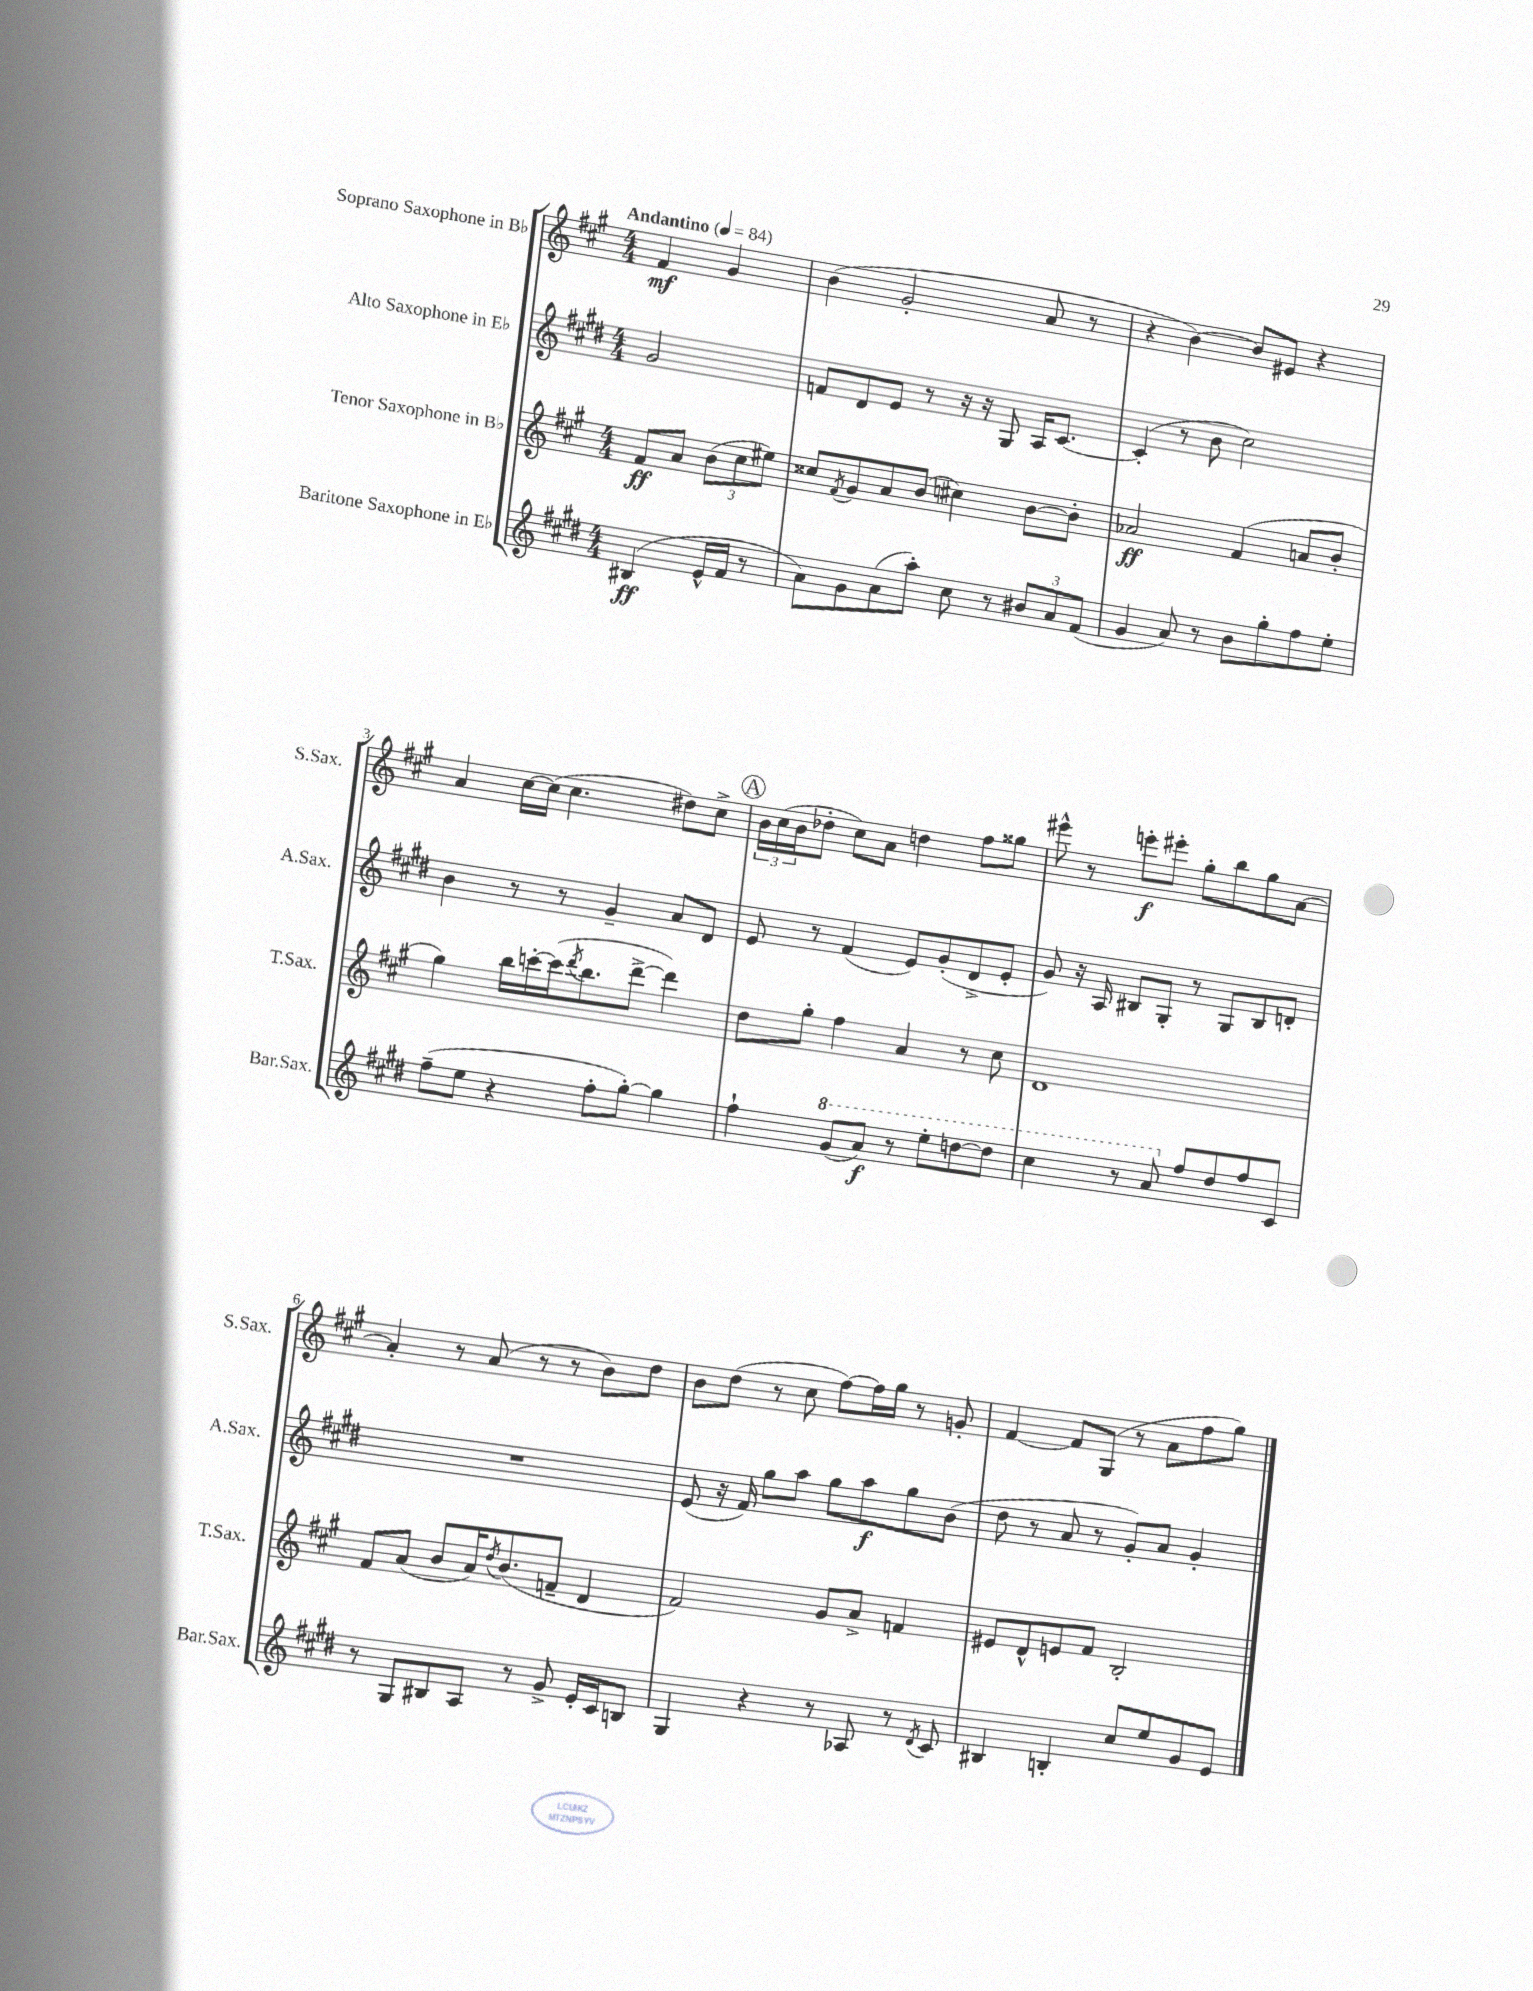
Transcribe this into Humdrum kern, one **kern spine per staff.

**kern	**kern	**kern	**kern
*staff4	*staff3	*staff2	*staff1
*clefG2	*clefG2	*clefG2	*clefG2
*k[f#c#g#d#]	*k[f#c#g#]	*k[f#c#g#d#]	*k[f#c#g#]
*M4/4	*M4/4	*M4/4	*M4/4
*MM84	*MM84	*MM84	*MM84
(4B#	8f#	2g#	4f#
.	8a	.	.
16e^^	(12b	.	4g#
16f#	.	.	.
.	12cc#	.	.
8r	.	.	.
.	12ee#)	.	.
=	=	=	=
8a)	8cc##	8f	(4b
.	8qf#	.	.
8g#	8g#	8d#	.
(8a	8a	8e	2g#'
8aa')	(8b	8r	.
8cc#	4cc#)	16r	.
.	.	16r	.
8r	.	8G#	.
12b#	[8b	16A	8a
.	.	[8.c#	.
12a	.	.	.
.	8b']	.	8r
(12f#	.	.	.
=	=	=	=
4g#	2a-	(4c#']	4r
8a)	.	8r	[4b)
8r	.	8b	.
8b	(4f#	2cc#)	8b]
8gg#'	.	.	8e#
8ff#	8a	.	4r
8ee'	8b'	.	.
=	=	=	=
(8ff#~	4gg#)	4b	4a
8ee	.	.	.
4r	16bb	8r	[16cc#
.	[16ccc'	.	(16cc#]
.	(16ccc]	8r	4.cc#
.	8qddd	.	.
.	8.bb	.	.
8ff#'	.	4g#~	.
[8gg#')	[8ddd^	.	.
4gg#]	4ddd])	8a	8dd#)
.	.	8d#	8cc#^
=	=	=	=
4ff#`	8dd	8e	24b
.	.	.	(24cc#
.	.	.	24b
.	8gg#'	8r	8dd-'
(8gg#	4ff#	(4f#	8cc#)
8aa)	.	.	8a
8r	4a	8e)	4dd
8eee'	.	(8g#'	.
[8ddd	8r	8d#^	8ff#
8ddd]	8cc#	8e'	8gg##
=	=	=	=
4ccc#	1d	8g#)	8eee#^^
.	.	16r	8r
.	.	16A	.
8r	.	8B#	8eee'
8aa	.	8G#'	8eee#'
8ff#	.	8r	8gg#'
8dd#	.	8G#	8bb
8ff#	.	8B#	8gg#
8c#	.	8d'	[8a
=	=	=	=
8r	8f#	1r	4a']
8G#	(8a	.	.
8B#	8b	.	8r
8A	16a)	.	(8a
.	8qdd	.	.
.	(8.b	.	.
8r	.	.	8r
8g#^	8f~	.	8r
16e'	4d	.	8b)
16c#	.	.	.
8B	.	.	8dd
=	=	=	=
4G#	2f#)	(8e	8b
.	.	16r	(8dd
.	.	16f#)	.
4r	.	8gg#	8r
.	.	8aa	8cc#
8r	8g#	8gg#	[8ff#)
8A-	8a^	8aa	16ff#]
.	.	.	16gg#
8r	4f	8gg#	8r
8qd#	.	.	.
8c#	.	(8b	8g'
=	=	=	=
4B#	8e#	8dd#	[4f#
.	8d^^	8r	.
4B'	8e	8a	8f#]
.	8f#	8r	(8G#
8cc#	2B'	8g#')	8r
8ee	.	8a	8a
8g#	.	4g#'	8ff#
8e	.	.	8gg#)
==	==	==	==
*-	*-	*-	*-
